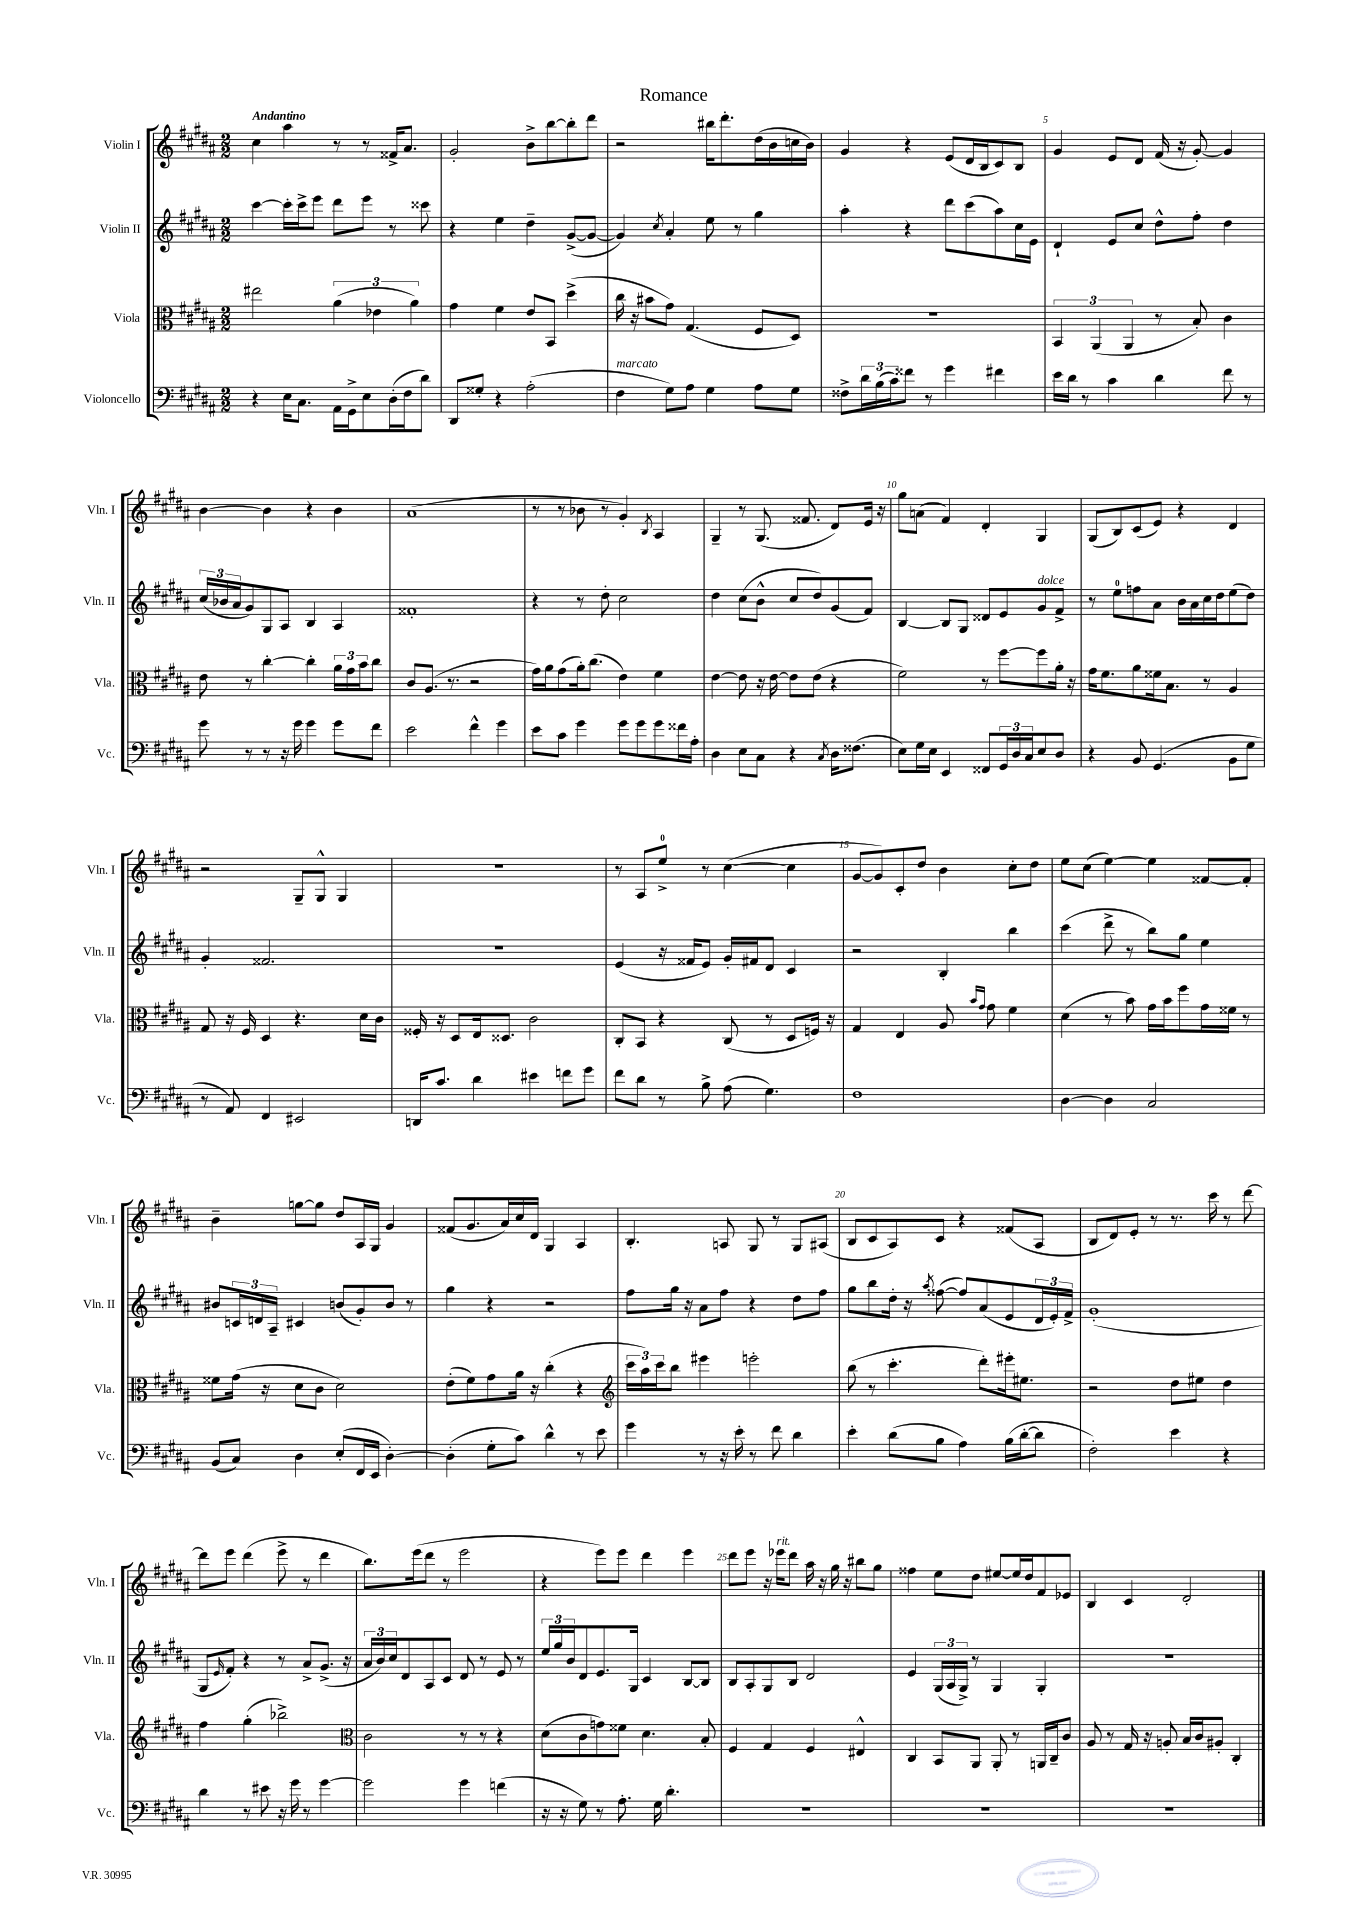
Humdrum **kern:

**kern	**kern	**kern	**kern
*part4	*part3	*part2	*part1
*staff4	*staff3	*staff2	*staff1
*I"Violoncello	*I"Viola	*I"Violin II	*I"Violin I
*I'Vc.	*I'Vla.	*I'Vln. II	*I'Vln. I
*clefF4	*clefC3	*clefG2	*clefG2
*k[f#c#g#d#a#]	*k[f#c#g#d#a#]	*k[f#c#g#d#a#]	*k[f#c#g#d#a#]
*M2/2	*M2/2	*M2/2	*M2/2
=1	=1	=1	=1
!	!	!	!LO:TX:a:B:t=Andantino
4r	2ee#X\	[4ccc#\	4cc#\
16E\KL	.	16ccc#'\LL]	4aa#\
8.C#\J	.	16ccc#^\J	.
.	.	8eee\J	.
16AA#\LL	(6a#\	8ddd#\L	8r
16GG#^\J	.	.	.
8E\	.	8eee\J	8r
.	6e-X\	.	.
(16D#'\L	.	8r	16f##X^/KL
16F#\J	.	.	8.a#/J
.	6a#\)	.	.
8d#\J)	.	8ccc##X\	.
=2	=2	=2	=2
8DD#/L	4g#\	4r	2g#'/
8G##X'/J	.	.	.
4r	4f#\	4ee\	.
(2A#'\	8e/L	4dd#~\	8b^\L
.	8BB/J	.	[8bb\
.	(4dd#^\	([8g#^/L	8bb'\]
.	.	8g#/J_	8ddd#\J
=3	=3	=3	=3
!LO:TX:a:i:t=marcato	!	!	!
4F#\	16cc#\	4g#/])	2r
.	16r	.	.
.	8b#X\L	.	.
.	.	8qcc#/	.
8G#\L)	8g#\J)	4a#'/	.
8A#\J	(4.G#/	.	.
4G#\	.	8ee\	16bb#X\KL
.	.	.	8.ddd#'\
.	.	8r	.
8A#\L	8F#/L	4gg#\	(16dd#\L
.	.	.	16b\
8G#\J	8D#/J)	.	16ccn\
.	.	.	16b\JJ)
=4	=4	=4	=4
8F##X^\L	1r	4aa#'\	4g#/
24d#\L	.	.	.
(24B\	.	.	.
24c#\J)	.	.	.
8f##X\J	.	4r	4r
8r	.	.	.
4g#\	.	8ddd#\L	(8e/L
.	.	(8ccc#\	16d#/L
.	.	.	16B/J
4f#X\	.	8aa#\)	8c#/)
.	.	16cc#\L	8B/J
.	.	16e\JJ	.
=5	=5	=5	=5
16e\LL	6BB/	4d#`/	4g#/
16d#\JJ	.	.	.
8r	.	.	.
.	(6AA#/	.	.
4c#\	.	8e/L	8e/L
.	6AA#/	.	.
.	.	8cc#/J	8d#/J
4d#\	8r	8dd#^^\L	(16f#/
.	.	.	16r
.	8B'/)	8ff#'\J	[8g#'/)
8f#\	4c#\	4dd#\	4g#/]
8r	.	.	.
!!LO:LB:g=z
=6	=6	=6	=6
8g#\	8e\	(24cc#/LL	[4b\
.	.	24b-X/	.
.	.	24a#/J	.
8r	8r	8g#/)	.
8r	[4cc#'\	8G#/	4b\]
16r	.	8A#/J	.
16g#\	.	.	.
4g#\	4cc#'\]	4B/	4r
8g#\L	24a#\LL	4A#/	4b\
.	24g#\	.	.
.	24b\J	.	.
8f#\J	8cc#\J	.	.
=7	=7	=7	=7
2e\	8c#/L	1f##X'	(1a#
.	(8.A#/J	.	.
.	8.r	.	.
4f#^^\	2r	.	.
4g#\	.	.	.
=8	=8	=8	=8
8e\L	16g#\LL)	4r	8r
.	16a#\J	.	.
8c#\J	(8g#\	.	8r
4g#\	16a#'\k)	8r	8b-X\
.	(8.cc#\J	.	.
.	.	8dd#'\	8r
8g#\L	4e\)	2cc#\	4g#'/)
8g#\	.	.	.
.	.	.	8qB/
8g#\	4f#\	.	4A#/
16f##X\L	.	.	.
16A#'\JJ	.	.	.
=9	=9	=9	=9
4D#\	[4e\	4dd#\	4G#~/
8E\L	8e\]	(8cc#\L	8r
8C#\J	16r	8b^^\J	(8.G#/
.	[16e\	.	.
4r	8e\L]	8cc#/L	.
.	.	.	8.f##X/
.	(8e\J	8dd#/)	.
8qC#/	.	.	.
16D#\KL	4r	(8g#/	8d#/L)
(8.F##X\J	.	.	.
.	.	8f#/J)	16e/Jk
.	.	.	16r
=10	=10	=10	=10
8E\L)	2f#\)	[4B/	8gg#\L
16G#\L	.	.	(8an\J
16E\JJ	.	.	.
4EE/	.	8B/L]	4f#/)
.	.	8G#/J	.
8FF##X/L	8r	8d##X/L	4d#'/
24GG#/L	[8ff#\L	8e/	.
24D#/	.	.	.
24C#/J	.	.	.
!	!	!LO:TX:a:i:t=dolce	!
8E/	8ff#\]	8g#/	4G#/
8D#/J	16a#'\Jk	8f#^/J	.
.	16r	.	.
=11	=11	=11	=11
4r	16g#\KL	8r	(8G#/L
.	8.f#\	.	.
.	.	8ee\L	8B/)
8BB/	8a#\	8ffn\	(8c#/
(4.GG#/	16f##X\k	8a#\J	8e/J)
.	8.B\J	.	.
.	.	16b\LL	4r
.	.	16a#\	.
.	8r	16cc#\	.
.	.	16dd#\J	.
8BB\L	4A#/	(8ee\	4d#/
8G#\J	.	8dd#\J)	.
!!LO:LB:g=z
=12	=12	=12	=12
8r	8G#/	4g#'/	2r
8AA#/)	16r	.	.
.	16F#/	.	.
4FF#/	4D#/	2.f##X/	.
2EE#X/	4.r	.	8G#~/L
.	.	.	8G#^^/J
.	.	.	4G#/
.	16d#\LL	.	.
.	16c#\JJ	.	.
=13	=13	=13	=13
16DDn/KL	16F##X'/	1r	1r
8.c#/J	16r	.	.
.	8D#/L	.	.
4d#\	16E/k	.	.
.	8.D##X/J	.	.
4e#X\	2c#\	.	.
8fn\L	.	.	.
8g#\J	.	.	.
=14	=14	=14	=14
8f#\L	8C#'/L	(4e/	8r
8d#\J	8BB/J	.	8A#/L
8r	4r	16r	8ee^/J
.	.	16f##X/KL	.
8B^\	.	8e/J)	8r
(8A#\	(8C#/	16g#'/LL	([4cc#\
.	.	16f#X/J	.
4.G#\)	8r	8d#/J	.
.	8D#/L	4c#/	4cc#\]
.	16Fn/Jk)	.	.
.	16r	.	.
=15	=15	=15	=15
1F#	4G#/	2r	[8g#/L
.	.	.	8g#/])
.	4E/	.	8c#'/
.	.	.	8dd#/J
.	8A#/	4B'/	4b\
.	16qqb/LL	.	.
.	16qqg#/JJ	.	.
.	8g#\	.	.
.	4f#\	4bb\	8cc#'\L
.	.	.	8dd#\J
=16	=16	=16	=16
[4D#\	(4d#\	(4ccc#\	8ee\L
.	.	.	(8cc#\J
4D#\]	8r	8ddd#^\	[4ee\)
.	8b\)	8r	.
2C#/	16g#\LL	8bb\L)	4ee\]
.	16b\J	.	.
.	8ff#\	8gg#\J	.
.	16g#\L	4ee\	[8f##X/L
.	16f##X\JJ	.	.
.	8r	.	8f##'/J]
!!LO:LB:g=z
=17	=17	=17	=17
(8BB/L	8f##X\L	8b#X/L	4b~\
8C#/J)	(16g#\Jk	24cn/L	.
.	.	24dn/	.
.	16r	.	.
.	.	24A#~/JJ	.
4D#\	8d#\L	4c#X/	[8ggn\L
.	8c#\J	.	8gg\J]
(8E'/L	2d#\)	(8bn/L	8dd#/L
16FF#/L	.	8g#'/)	16A#/L
16EE/JJ	.	.	16G#/JJ
[4D#'\)	.	8b/J	4g#/
.	.	8r	.
=18	=18	=18	=18
(4D#'\]	(8e'\L	4gg#\	(8f##X/L
.	8f#\)	.	8.g#/
8G#'\L	8g#\	4r	.
.	.	.	16a#/L)
8c#\J)	16a#\Jk	.	16cc#/
.	16r	.	16d#/JJ
4d#^^\	(4cc#'\	2r	4G#/
8r	4r	.	4A#/
8e\	.	.	.
=19	=19	=19	=19
*	*clefG2	*	*
4g#\	24ccc#\LL	8ff#\L	4.B'/
.	24aa#\)	.	.
.	24ccc#\J	.	.
.	8bb\J	16gg#\Jk	.
.	.	16r	.
8r	4eee#X\	8a#\L	.
16r	.	8ff#\J	8An/
16e'\	.	.	.
8r	2eeen'\	4r	8G#/
8f#\	.	.	8r
4d#\	.	8dd#\L	8G#/L
.	.	8ff#\J	(8A#X/J
=20	=20	=20	=20
4e'\	(8bb\	8gg#\L	8B/L
.	8r	8bb\	8c#/
(8d#\L	4.ccc#'\	16dd#'\Jk	8A#/)
.	.	16r	.
.	.	8qaa#/	.
8B\J	.	([8ff##X\	8c#/J
4A#\)	.	8ff##/L])	4r
.	8ddd#'\L)	(8a#/	.
(16B\LL	16eee#X'\k	8e/	(8f##X/L
[16d#'\J	8.ee#X\J	.	.
8d#\J]	.	24d#/L	8A#/J
.	.	24e'/)	.
.	.	24f#^/JJ	.
=21	=21	=21	=21
2F#'\)	2r	(1g#'	8B/L
.	.	.	8d#/)
.	.	.	8e'/J
.	.	.	8r
4e\	8dd#\L	.	8.r
.	8ee#X\J	.	.
.	.	.	16ccc#\
4r	4dd#\	.	8r
.	.	.	[8ddd#\
!!LO:LB:g=z
=22	=22	=22	=22
4d#\	4ff#\	8G#/L	8ddd#\L]
.	.	16qqe/	.
.	.	8f#'/J)	8eee\J
8r	(4gg#'\	4r	(4ddd#\
8e#X\	.	.	.
16r	2bb-X^\)	8r	8eee^\
16g#\	.	.	.
8r	.	8a#^/L	8r
[4g#\	.	(8.g#^/J	4ddd#\
.	.	16r	.
=23	=23	=23	=23
*	*clefC3	*	*
2g#\]	2c#\	24a#/LL	8.bb\L)
.	.	24b/)	.
.	.	24cc#/J	.
.	.	8d#/	.
.	.	.	(16eee\k
.	.	8A#/	8ddd#\J
.	.	8c#/J	8r
4g#\	8r	8d#/	2eee\
.	8r	8r	.
(4fn\	4r	8e/	.
.	.	8r	.
=24	=24	=24	=24
16r	(8d#\L	24ee/LL	4r
.	.	24gg#/	.
16r	.	.	.
.	.	24b/J	.
8G#\)	8c#\	8d#/	.
8r	8gn\)	8.e/	8eee\L)
8.A#'\	8f##X\J	.	8eee\J
.	.	16G#/Jk	.
.	4.d#\	4c#/	4ddd#\
16G#\	.	.	.
4.d#'\	.	.	.
.	.	[8B/L	4eee\
.	8B'/	8B/J]	.
=25	=25	=25	=25
1r	4F#/	8B/L	8ddd#\L
.	.	8A#'/	8eee\J
.	4G#/	8G#/	16r
!	!	!	!LO:TX:a:i:t=rit.
.	.	.	16eee-X\KL
.	.	8B/J	8ddd#\J
.	4F#/	2d#/	16aa#\
.	.	.	16r
.	.	.	16gg#\
.	.	.	16r
.	4E#X^^/	.	8bb#X\L
.	.	.	8gg#\J
=26	=26	=26	=26
1r	4C#/	4e/	4ff##X\
.	8BB/L	(24G#/LL	8ee\L
.	.	24A#/	.
.	.	24G#^/JJ)	.
.	8AA#/J	8r	8dd#\J
.	8AA#'/	4G#/	[8ee#X/L
.	8r	.	16ee#/L]
.	.	.	16dd#/J
.	16AAn/LL	4G#'/	8f#/
.	16C#~/J	.	.
.	8c#/J	.	8e-X/J
=27	=27	=27	=27
1r	8A#/	1r	4B/
.	8r	.	.
.	16G#/	.	4c#/
.	16r	.	.
.	8An'/	.	.
.	16B/LL	.	2d#'/
.	16c#/J	.	.
.	8A#X'/J	.	.
.	4C#'/	.	.
==	==	==	==
*-	*-	*-	*-
